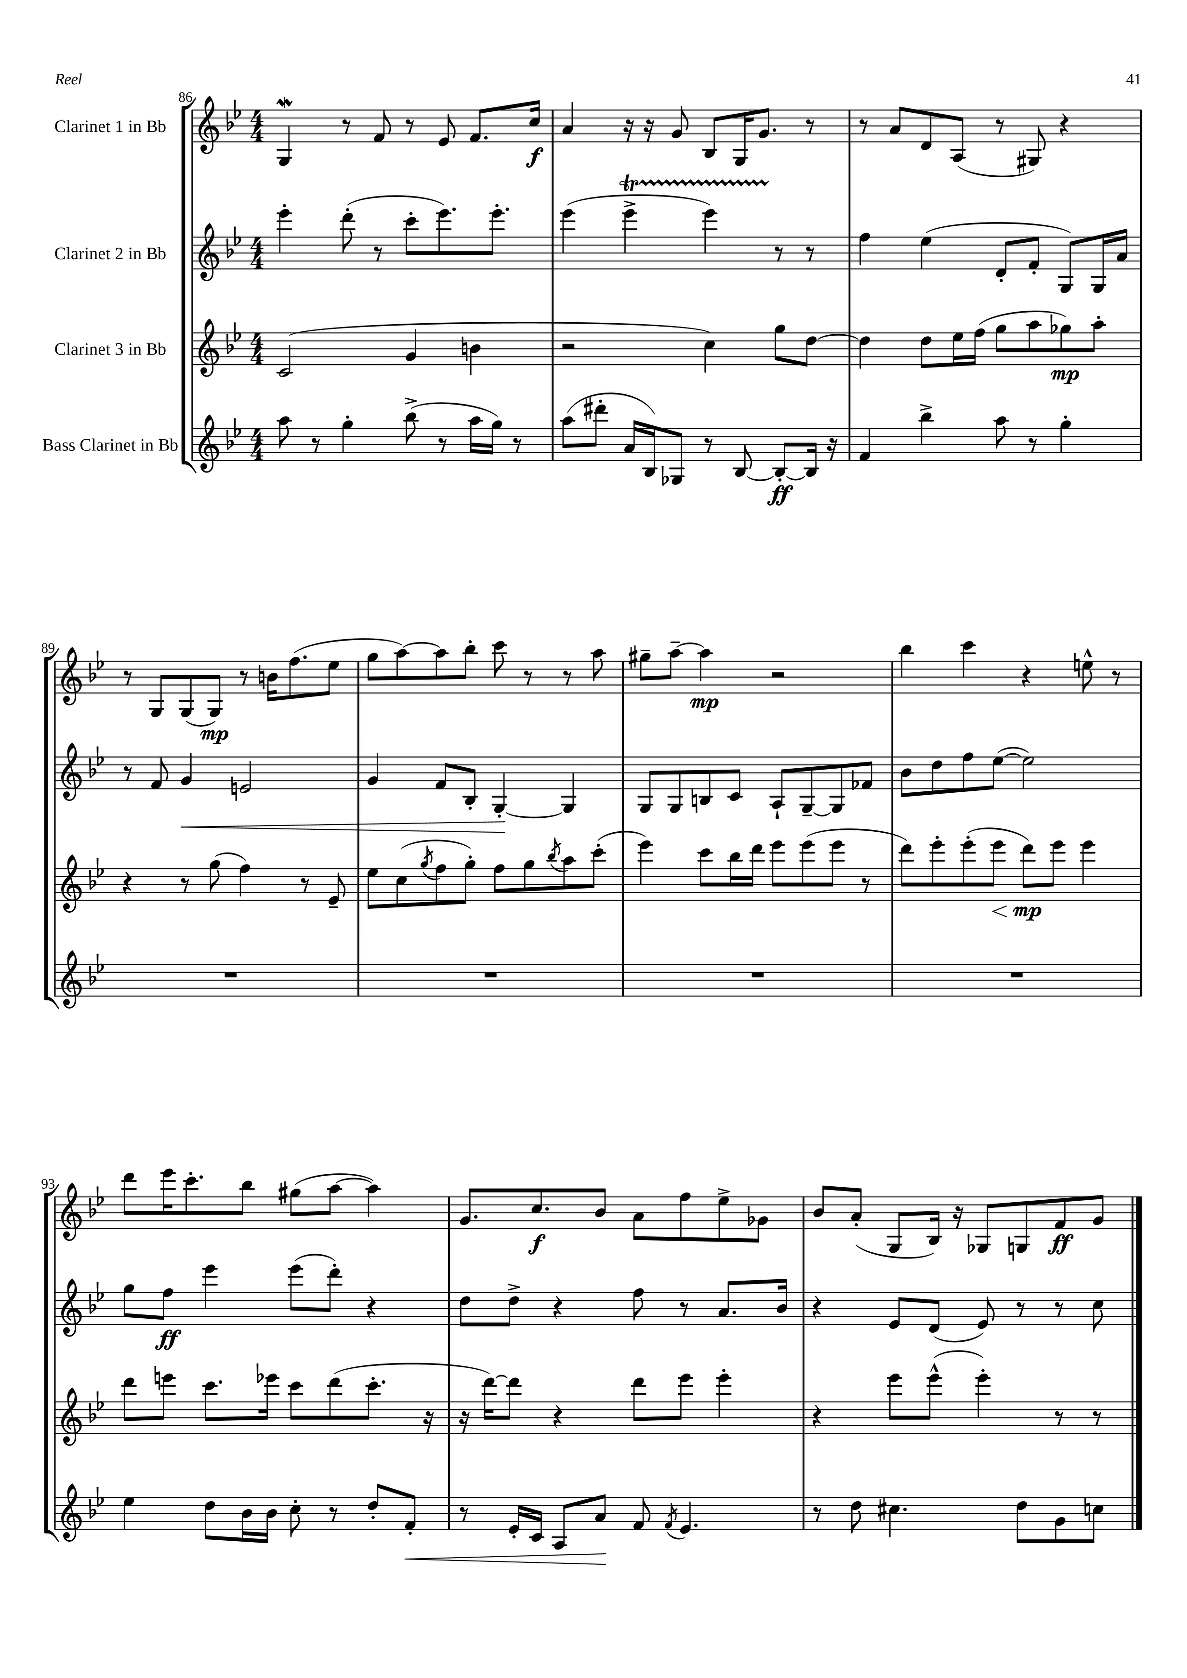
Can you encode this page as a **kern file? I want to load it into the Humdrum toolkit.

**kern	**dynam	**kern	**dynam	**kern	**dynam	**kern	**dynam
*part4	*part4	*part3	*part3	*part2	*part2	*part1	*part1
*staff4	*staff4	*staff3	*staff3	*staff2	*staff2	*staff1	*staff1
*I"Bass Clarinet in Bb	*	*I"Clarinet 3 in Bb	*	*I"Clarinet 2 in Bb	*	*I"Clarinet 1 in Bb	*
*clefG2	*	*clefG2	*	*clefG2	*	*clefG2	*
*k[b-e-]	*	*k[b-e-]	*	*k[b-e-]	*	*k[b-e-]	*
*M4/4	*	*M4/4	*	*M4/4	*	*M4/4	*
=86	=86	=86	=86	=86	=86	=86	=86
8aa\	.	(2c/	.	4eee-'\	.	4GW/	.
8r	.	.	.	.	.	.	.
4gg'\	.	.	.	(8ddd'\	.	8r	.
.	.	.	.	8r	.	8f/	.
(8bb-^\	.	4g/	.	8ccc'\L	.	8r	.
8r	.	.	.	8.eee-\)	.	8e-/	.
16aa\LL	.	4bn\	.	.	.	8.f/L	.
16gg\JJ)	.	.	.	8.eee-'\J	.	.	.
8r	.	.	.	.	.	.	.
.	.	.	.	.	.	16cc/Jk	f
=87	=87	=87	=87	=87	=87	=87	=87
(8aa\L	.	2r	.	(4eee-\	.	4a/	.
8ddd#X'\J	.	.	.	.	.	.	.
16a/LL	.	.	.	4eee-T^\	.	16r	.
16B-/J)	.	.	.	.	.	16r	.
8G-X/J	.	.	.	.	.	8g/	.
8r	.	4cc\)	.	4eee-TTT\)	.	8B-/L	.
[8B-/	.	.	.	.	.	16G/K	.
.	.	.	.	.	.	8.g/J	.
8B-'/L_	ff	8gg\L	.	8r	.	.	.
16B-/Jk]	.	[8dd\J	.	8r	.	8r	.
16r	.	.	.	.	.	.	.
=88	=88	=88	=88	=88	=88	=88	=88
4f/	.	4dd\]	.	4ff\	.	8r	.
.	.	.	.	.	.	8a/L	.
4bb-^\	.	8dd\L	.	(4ee-\	.	8d/	.
.	.	16ee-\L	.	.	.	(8A/J	.
.	.	(16ff\JJ	.	.	.	.	.
8aa\	.	8gg\L	.	8d'/L	.	8r	.
8r	.	8aa\	.	8f'/J	.	8G#X/)	.
4gg'\	.	8gg-X\)	mp	8G/L)	.	4r	.
.	.	8aa'\J	.	16G/L	.	.	.
.	.	.	.	16a/JJ	.	.	.
!!LO:LB:g=z
=89	=89	=89	=89	=89	=89	=89	=89
1r	.	4r	.	8r	.	8r	.
.	.	.	.	8f/	.	8G/L	.
!	!	!	!	!	!LO:HP:b	!	!
.	.	8r	.	4g/	<	(8G/	.
.	.	(8gg\	.	.	.	8G/J)	mp
.	.	4ff\)	.	2en/	.	8r	.
.	.	.	.	.	.	16bn\KL	.
.	.	.	.	.	.	(8.ff\	.
.	.	8r	.	.	.	.	.
.	.	8e-~/	.	.	.	8ee-\J	.
=90	=90	=90	=90	=90	=90	=90	=90
1r	.	8ee-\L	.	4g/	.	8gg\L	.
.	.	(8cc\	.	.	.	[8aa\)	.
.	.	8qgg/	.	.	.	.	.
.	.	8ff\	.	8f/L	.	8aa\]	.
.	.	8gg'\J)	.	8B-'/J	.	8bb-'\J	.
.	.	8ff\L	.	[4G'/	.	8ccc\	.
.	.	8gg\	.	.	.	8r	.
.	.	8qbb-/	.	.	.	.	.
.	.	8aa\	.	4G/]	[	8r	.
.	.	(8ccc'\J	.	.	.	8aa\	.
=91	=91	=91	=91	=91	=91	=91	=91
1r	.	4eee-\)	.	8G/L	.	8gg#X~\L	.
.	.	.	.	8G/	.	[8aa~\J	.
.	.	8ccc\L	.	8Bn/	.	4aa\]	mp
.	.	16bb-\L	.	8c/J	.	.	.
.	.	16ddd\JJ	.	.	.	.	.
.	.	8eee-\L	.	8A`/L	.	2r	.
.	.	(8eee-\	.	[8G~/	.	.	.
.	.	8eee-\J	.	8G/]	.	.	.
.	.	8r	.	8f-X/J	.	.	.
=92	=92	=92	=92	=92	=92	=92	=92
1r	.	8ddd\L)	.	8b-\L	.	4bb-\	.
.	.	8eee-'\	.	8dd\	.	.	.
.	.	(8eee-'\	.	8ff\	.	4ccc\	.
!	!	!	!LO:HP:b	!	!	!	!
.	.	8eee-\J	<	([8ee-\J	.	.	.
.	.	8ddd\L)	mp	2ee-\])	.	4r	.
.	.	8eee-\J	[	.	.	.	.
.	.	4eee-\	.	.	.	8een^^\	.
.	.	.	.	.	.	8r	.
!!LO:LB:g=z
=93	=93	=93	=93	=93	=93	=93	=93
4ee-\	.	8ddd\L	.	8gg\L	.	8ddd\L	.
.	.	8eeen\J	.	8ff\J	ff	16eee-\K	.
.	.	.	.	.	.	8.ccc'\	.
8dd\L	.	8.ccc\L	.	4eee-\	.	.	.
16b-\L	.	.	.	.	.	8bb-\J	.
16b-\JJ	.	16eee-X\Jk	.	.	.	.	.
8cc'\	.	8ccc\L	.	(8eee-\L	.	(8gg#X\L	.
8r	.	(8ddd\	.	8ddd'\J)	.	[8aa\J	.
8dd'/L	.	8.ccc'\J	.	4r	.	4aa\])	.
!	!LO:HP:b	!	!	!	!	!	!
8f'/J	<	.	.	.	.	.	.
.	.	16r	.	.	.	.	.
=94	=94	=94	=94	=94	=94	=94	=94
8r	.	16r	.	8dd\L	.	8.g/L	.
.	.	[16ddd\KL)	.	.	.	.	.
16e-'/LL	.	8ddd\J]	.	8dd^\J	.	.	.
16c/JJ	.	.	.	.	.	8.cc/	f
8A/L	.	4r	.	4r	.	.	.
8a/J	.	.	.	.	.	8b-/J	.
8f/	[	8ddd\L	.	8ff\	.	8a\L	.
8qf/	.	.	.	.	.	.	.
4.e-/	.	8eee-\J	.	8r	.	8ff\	.
.	.	4eee-'\	.	8.a/L	.	8ee-^\	.
.	.	.	.	.	.	8g-X\J	.
.	.	.	.	16b-/Jk	.	.	.
=95	=95	=95	=95	=95	=95	=95	=95
8r	.	4r	.	4r	.	8b-/L	.
8dd\	.	.	.	.	.	(8a'/J	.
4.cc#X\	.	8eee-\L	.	8e-/L	.	8G/L	.
.	.	(8eee-^^\J	.	(8d/J	.	16B-/Jk)	.
.	.	.	.	.	.	16r	.
.	.	4eee-'\)	.	8e-/)	.	8G-X/L	.
8dd\L	.	.	.	8r	.	8Gn/	.
8g\	.	8r	.	8r	.	8f/	ff
8ccn\J	.	8r	.	8cc\	.	8g/J	.
==	==	==	==	==	==	==	==
*-	*-	*-	*-	*-	*-	*-	*-
